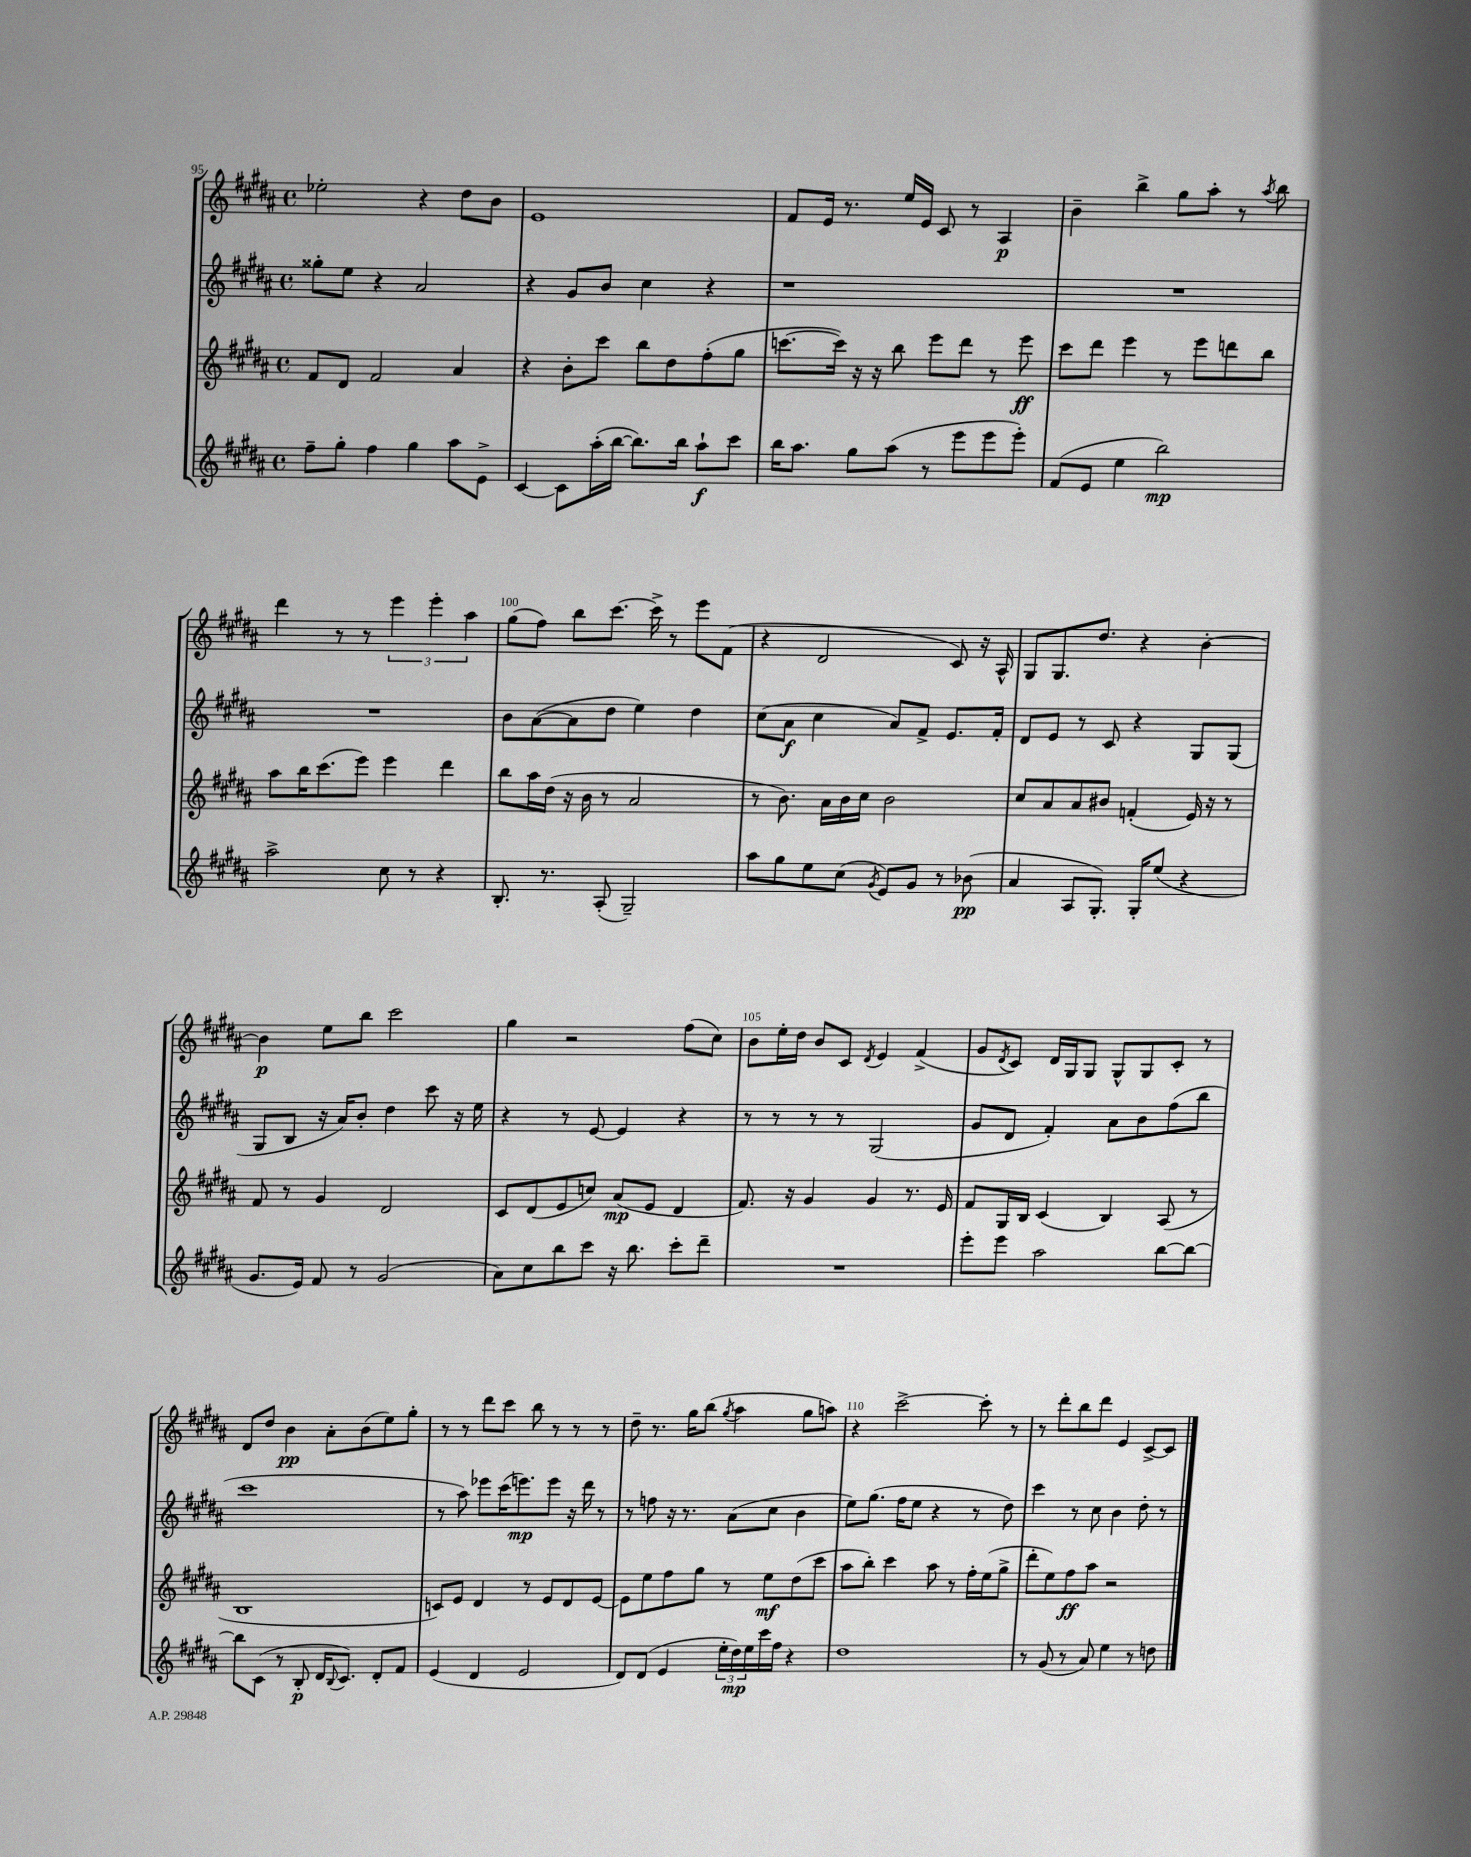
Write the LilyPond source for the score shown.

<<
\new StaffGroup <<
\new Staff = "s0" {
    \clef treble \key b \major \defaultTimeSignature \time 4/4
    ees''2-. r4 dis''8 b'8 |
    e'1 |
    fis'8 e'16 r8. e''16 e'16 cis'8 r8 ais4\p |
    b'4-- b''4-> gis''8 ais''8-. r8 \acciaccatura { ais''8 } b''8 |
    dis'''4 r8 r8 \tuplet 3/2 { e'''4 e'''4-. ais''4 } |
    gis''8( fis''8) b''8 cis'''8.~ cis'''16-> r8 e'''8 fis'8( |
    r4 dis'2 cis'8) r16 ais16-^ |
    gis8 gis8. dis''8. r4 b'4~-. |
    b'4\p e''8 b''8 cis'''2 |
    gis''4 r2 fis''8( cis''8) |
    b'8 e''16-. dis''16 b'8 cis'8 \acciaccatura { dis'8 } e'4 fis'4->( |
    gis'8 \acciaccatura { dis'8 } cis'8) dis'16 gis16 gis8 gis8-^ gis8 cis'8-. r8 |
    dis'8 dis''8 b'4\pp ais'8-. b'8( e''8) gis''8-. |
    r8 r8 dis'''8 cis'''8 b''8 r8 r8 r8 |
    dis''8-- r8. gis''16 b''8( \acciaccatura { gis''8 } ais''4 gis''8 a''8) |
    r4 cis'''2~-> cis'''8-. r8 |
    r8 dis'''8-. b''8 dis'''8 e'4 cis'8~-> cis'8 \bar "|." |
}
\new Staff = "s1" {
    \clef treble \key b \major \defaultTimeSignature \time 4/4
    gisis''8-. e''8 r4 ais'2 |
    r4 gis'8 b'8 cis''4 r4 |
    r1 |
    R1 |
    R1 |
    b'8 ais'8~( ais'8 dis''8 e''4) dis''4 |
    cis''8( ais'8\f cis''4 ais'8) fis'8-> e'8. fis'16-. |
    dis'8 e'8 r8 cis'8 r4 gis8 gis8( |
    gis8 b8 r16 ais'16) b'8-. dis''4 cis'''8 r16 e''16 |
    r4 r8 e'8~ e'4 r4 |
    r8 r8 r8 r8 gis2( |
    gis'8 dis'8 fis'4-.) ais'8 b'8 fis''8( b''8 |
    cis'''1 |
    r8 ais''8) ees'''8 cis'''16( e'''8.\mp) e'''8 r16 dis'''16 r8 |
    r8 f''8 r16 r8. ais'8( cis''8 b'4 |
    e''8) gis''8.( fis''16 e''8 r4 r8 dis''8) |
    cis'''4 r8 cis''8 b'4 dis''8-. r8 \bar "|." |
}
\new Staff = "s2" {
    \clef treble \key b \major \defaultTimeSignature \time 4/4
    fis'8 dis'8 fis'2 ais'4 |
    r4 b'8-. cis'''8 b''8 dis''8 fis''8-.( gis''8 |
    c'''8.~ c'''16) r16 r16 b''8 e'''8 dis'''8 r8 e'''8\ff |
    cis'''8 dis'''8 e'''4 r8 e'''8 d'''8 b''8 |
    ais''8 b''16 cis'''8.( e'''8) e'''4 dis'''4 |
    b''8 ais''16 dis''16( r16 b'16 r8 ais'2 |
    r8 b'8.) ais'16 b'16 cis''16 b'2 |
    cis''8 ais'8 ais'8 bis'8 f'4-.( e'16) r16 r8 |
    fis'8 r8 gis'4 dis'2 |
    cis'8 dis'8( e'8 c''8) ais'8\mp( e'8 dis'4 |
    fis'8.) r16 gis'4 gis'4 r8. e'16 |
    fis'8 gis16 b16 cis'4( b4) ais8( r8 |
    b1 |
    c'8) e'8 dis'4 r8 e'8 dis'8 e'8~ |
    e'8 e''8 fis''8 gis''8 r8 e''8\mf dis''8( cis'''8 |
    ais''8 b''8-.) cis'''4 ais''8 r8 fis''16-. e''16( gis''8-> |
    dis'''8-. e''8) fis''8\ff ais''8 r2 \bar "|." |
}
\new Staff = "s3" {
    \clef treble \key b \major \defaultTimeSignature \time 4/4
    fis''8-- gis''8-. fis''4 gis''4 ais''8 e'8-> |
    cis'4~ cis'8 ais''16-.( b''16~ b''8.) b''16 ais''8-!\f cis'''8 |
    b''16 ais''8. gis''8 ais''8( r8 e'''8 e'''8 e'''8-.) |
    fis'8( e'8 e''4 b''2\mp) |
    ais''2-> cis''8 r8 r4 |
    b8.-. r8. ais8-.( gis2--) |
    ais''8 gis''8 e''8 cis''8( \acciaccatura { gis'8 } e'8) gis'8 r8 bes'8\pp( |
    ais'4 ais8 gis8.-.) gis16-. e''8( r4 |
    gis'8. e'16) fis'8 r8 gis'2( |
    ais'8) cis''8 b''8 cis'''8 r16 b''8. cis'''8-. dis'''8-- |
    R1 |
    e'''8-. e'''8 ais''2 b''8~ b''8~ |
    b''8 cis'8( r8 b8-.\p dis'16 \appoggiatura { b8 } cis'8.) dis'8-. fis'8 |
    e'4( dis'4 e'2 |
    dis'8) dis'8( e'4 \tuplet 3/2 { e''16-. dis''16\mp) e''16 } cis'''16 fis''16 r4 |
    dis''1 |
    r8 gis'8( r8 ais'8) e''4 r8 d''8 \bar "|." |
}
>>
>>
\layout { \context { \Score currentBarNumber = #95 \override BarNumber.break-visibility = ##(#f #t #t) barNumberVisibility = #(every-nth-bar-number-visible 5) } }
